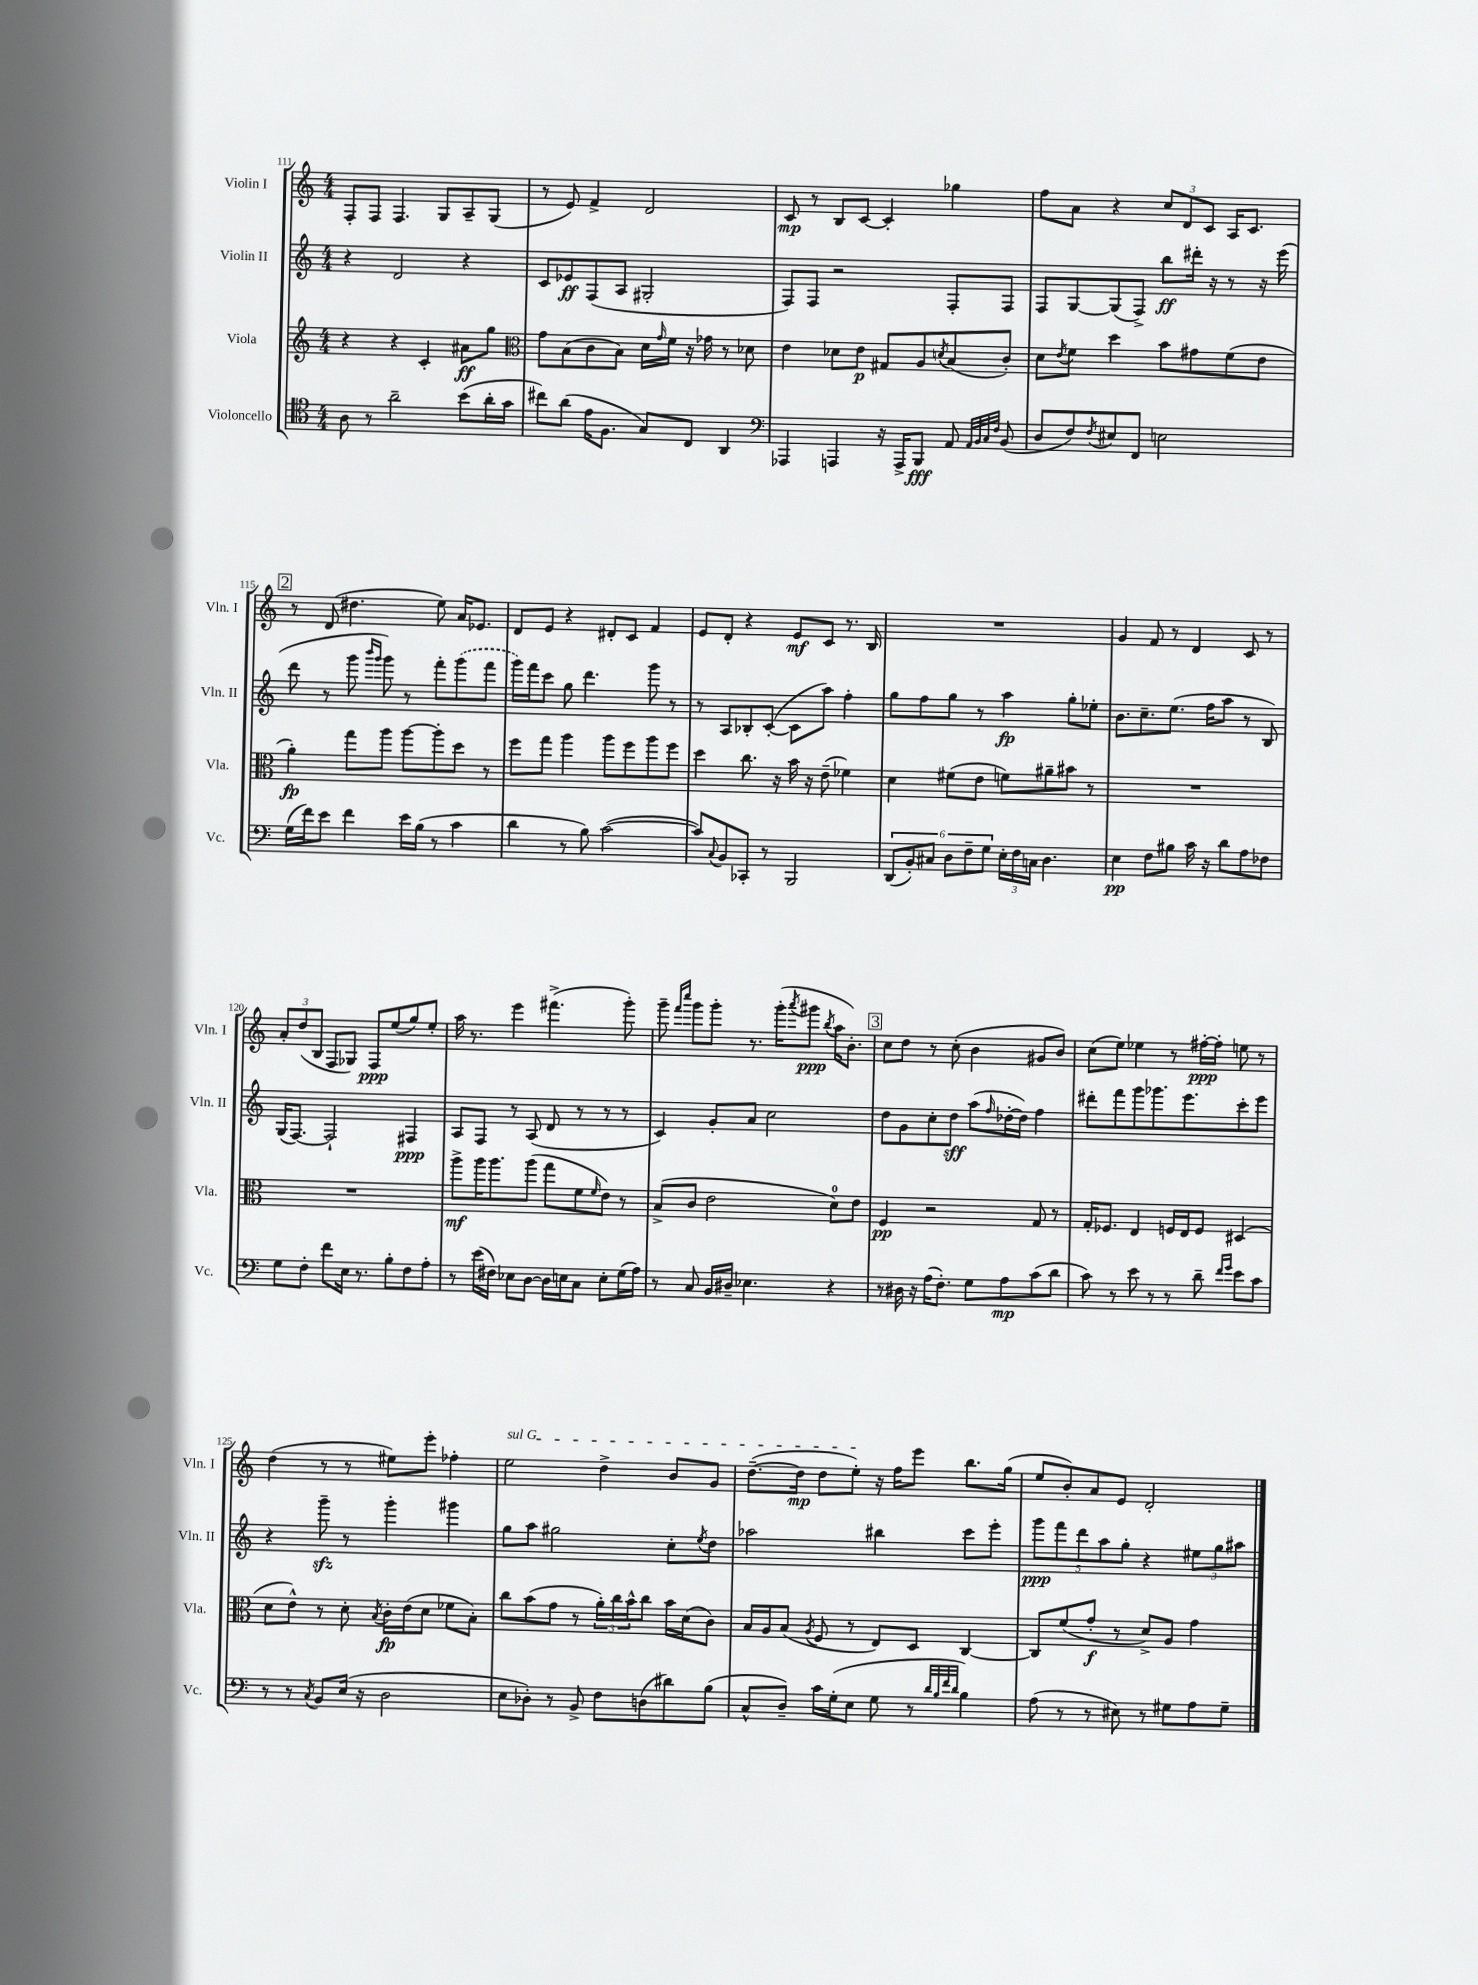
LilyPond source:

<<
\new StaffGroup <<
\new Staff = "s0" \with { instrumentName = "Violin I" shortInstrumentName = "Vln. I" } {
    \clef treble \key c \major \numericTimeSignature \time 4/4
    f8-. f8 f4. g8 a8-- g8( |
    r8 e'8) f'4-> d'2 |
    c'8\mp r8 b8 c'8~ c'4-. ges''4 |
    f''8 a'8 r4 \tuplet 3/2 { c''8 d'8 c'8 } a16 c'8. |
    \mark \markup { \box "2" } r8 d'8( dis''4. e''8) a'16 ees'8. |
    d'8 e'8 r4 dis'8-. c'8 f'4 |
    e'8 d'8-. r4 e'8\mf c'8 r8. b16 |
    R1 |
    g'4 f'8 r8 d'4 c'8 r8 |
    \tuplet 3/2 { a'8-. d''8( b8 } f8 ges8) f8\ppp e''8( g''8) e''8-. |
    a''16 r8. e'''4 fis'''4.->( g'''8-.) |
    g'''8-- \grace { f'''16 c''''16 } g'''8 g'''8-. r8. g'''16-.( \acciaccatura { a'''8 } gis'''8\ppp \acciaccatura { b''8 } a''16 b'8.-.) |
    \mark \markup { \box "3" } c''8 d''8 r8 c''8-.( b'4 gis'8 b'8) |
    c''8( e''8) ees''4 r8 fis''16~-.\ppp fis''16-. e''8 r8 |
    d''4( r8 r8 eis''8) e'''8-. fes''4-. |
    \once \override TextSpanner.bound-details.left.text = \markup { \italic "sul G" } e''2\startTextSpan d''4-> b'8 g'8 |
    d''8.~--( d''16\mp d''8 e''8-.\stopTextSpan) r16 f''16 e'''8 b''8. g''16( |
    e''8 b'8-.) a'8 e'8 d'2-. \bar "|." |
}
\new Staff = "s1" \with { instrumentName = "Violin II" shortInstrumentName = "Vln. II" } {
    \clef treble \key c \major \numericTimeSignature \time 4/4
    r4 d'2 r4 |
    c'8 ees'8\ff f8( a8 gis2-. |
    f8) f8 r2 f8-. f8 |
    f8 g8~ g8( f8->) b''8\ff dis'''16-. r16 r8 r16 e'''16( |
    \mark \markup { \box "2" } d'''8 r8 g'''8 \grace { b'''16 g'''16 } g'''8) r8 f'''8-. \once \slurDashed g'''8( f'''8 |
    g'''16) f'''16 c'''8 g''8 d'''4. g'''8 r8 |
    r8 a8 bes8-. c'8~-.( c'8 a''8) f''4-. |
    g''8 f''8 g''8 r8 a''4\fp g''8-. ees''8-. |
    b'8. c''8.-- e''8.( f''16 a''8 r8 b8) |
    g16( f8.~) f2-! fis4\ppp |
    a8 f8 r8 a8( d'8 r8 r8 r8 |
    c'4) g'8-. a'8 c''2 |
    \mark \markup { \box "3" } d''8 g'8 c''8-. d''8\sff a''8( \grace { f''16 } des''16~-. des''16) f''4 |
    dis'''8-. f'''8 g'''8 ges'''8. e'''8. c'''8-. e'''8 |
    r4 g'''8--\sfz r8 g'''4-. gis'''4 |
    g''8 a''8 gis''2 c''8-. \acciaccatura { e''8 } d''8 |
    aes''2 bis''4 c'''8 e'''8-. |
    \tuplet 5/4 { g'''8\ppp f'''8 d'''8 a''8 g''8-. } r4 \tuplet 3/2 { eis''8 g''8 ais''8 } \bar "|." |
}
\new Staff = "s2" \with { instrumentName = "Viola" shortInstrumentName = "Vla." } {
    \clef treble \key c \major \numericTimeSignature \time 4/4
    r4 r4 c'4-. ais'8\ff g''8 |
    \clef alto g'8 b8( c'8 b8) d'16 \grace { g'16 } f'16 r16 ges'16 r8 des'8 |
    e'4 des'8 e'8\p gis8 a8 \acciaccatura { d'8 } b8( c'8-.) |
    d'8 \acciaccatura { e'8 } f'8 d''4 b'8 gis'8 f'8( e'8 |
    \mark \markup { \box "2" } a'4-.\fp) g''8 a''8 a''8~ a''8-. d''8 r8 |
    f''8 g''8 a''4 a''8 f''8 a''8 f''8 |
    d''4 c''8. r16 b'16 r16 e'8--( fes'4) |
    d'4 fis'8( e'8 f'8) ais'8-- bis'8 r8 |
    R1 |
    R1 |
    a''8->\mf a''16 a''8. a''8( g''8 f'8 \grace { f'16 } e'8) r8 |
    b8->( c'8 e'2 d'8-0) e'8 |
    \mark \markup { \box "3" } f4\pp r2 g8 r8 |
    g16-. fes8. e4 f16 e16 f8 dis4( |
    d'8 e'8-^) r8 d'8-. \acciaccatura { b8 } c'16-.\fp e'16( d'8 fes'8 b8-.) |
    c''8 b'8( g'8 r8 \tuplet 3/2 { a'16-.) c''16 b'16-^ } c''8 b'16 d'16( c'8) |
    b16 a16 b8( \acciaccatura { a8 } f8 r8 e8) d8 c4~ |
    c8 f'8( g'8-.\f r8 d'8->) a8 g'4 \bar "|." |
}
\new Staff = "s3" \with { instrumentName = "Violoncello" shortInstrumentName = "Vc." } {
    \clef tenor \key c \major \numericTimeSignature \time 4/4
    a8 r8 a'2-- b'8( a'16-. g'16 |
    cis''8) a'8( e'16 f8. g8) c8 a,4 |
    \clef bass aes,,4 a,,4 r16 a,,16-> b,,8\fff a,8 \grace { a,32 b,32 c32 f32 } b,8( |
    d8 f8) \acciaccatura { f8 } eis8 f,8 e2 |
    \mark \markup { \box "2" } g16( f'16) e'8 f'4 e'16 b16( r8 c'4 |
    d'4 r8 b8) c'2~( |
    c'8) \appoggiatura { c8 } b,8 ces,8-. r8 b,,2 |
    \tuplet 6/4 { d,8( b,8-.) cis8 d8 f8-- g8 } \tuplet 3/2 { e16-. f16 c16 } d4. |
    e4\pp f8 bis8 c'16 r16 d'8 a8 fes8 |
    g8 f8-. f'8 e16 r8. b8-. f8 a8-. |
    r8 e'16( fis16) ees8 d8~ d16 e16 c8 e8-. g16( a16) |
    r8 c8 b,16 dis16-- ees4. r4 |
    \mark \markup { \box "3" } r8 dis16 r16 a16( f8.-.) g8 a8\mp c'8( d'8 |
    c'8) r8 e'8 r8 r8 d'8-- \grace { f'16 g'16 } e'8 c'8 |
    r8 r8 \acciaccatura { c8 } b,8 e16( r16 d2 |
    e8 des8-.) r8 b,8-> f8 d8( dis'8) b8( |
    c8-^ d8--) c'16 g16-.( e8 g8 r8 \grace { d'32 b32 f'32 d'32 } b4) |
    a8( r8 r8 eis8) r8 gis8 a8 gis8-- \bar "|." |
}
>>
>>
\layout { \context { \Score currentBarNumber = #111 } }
